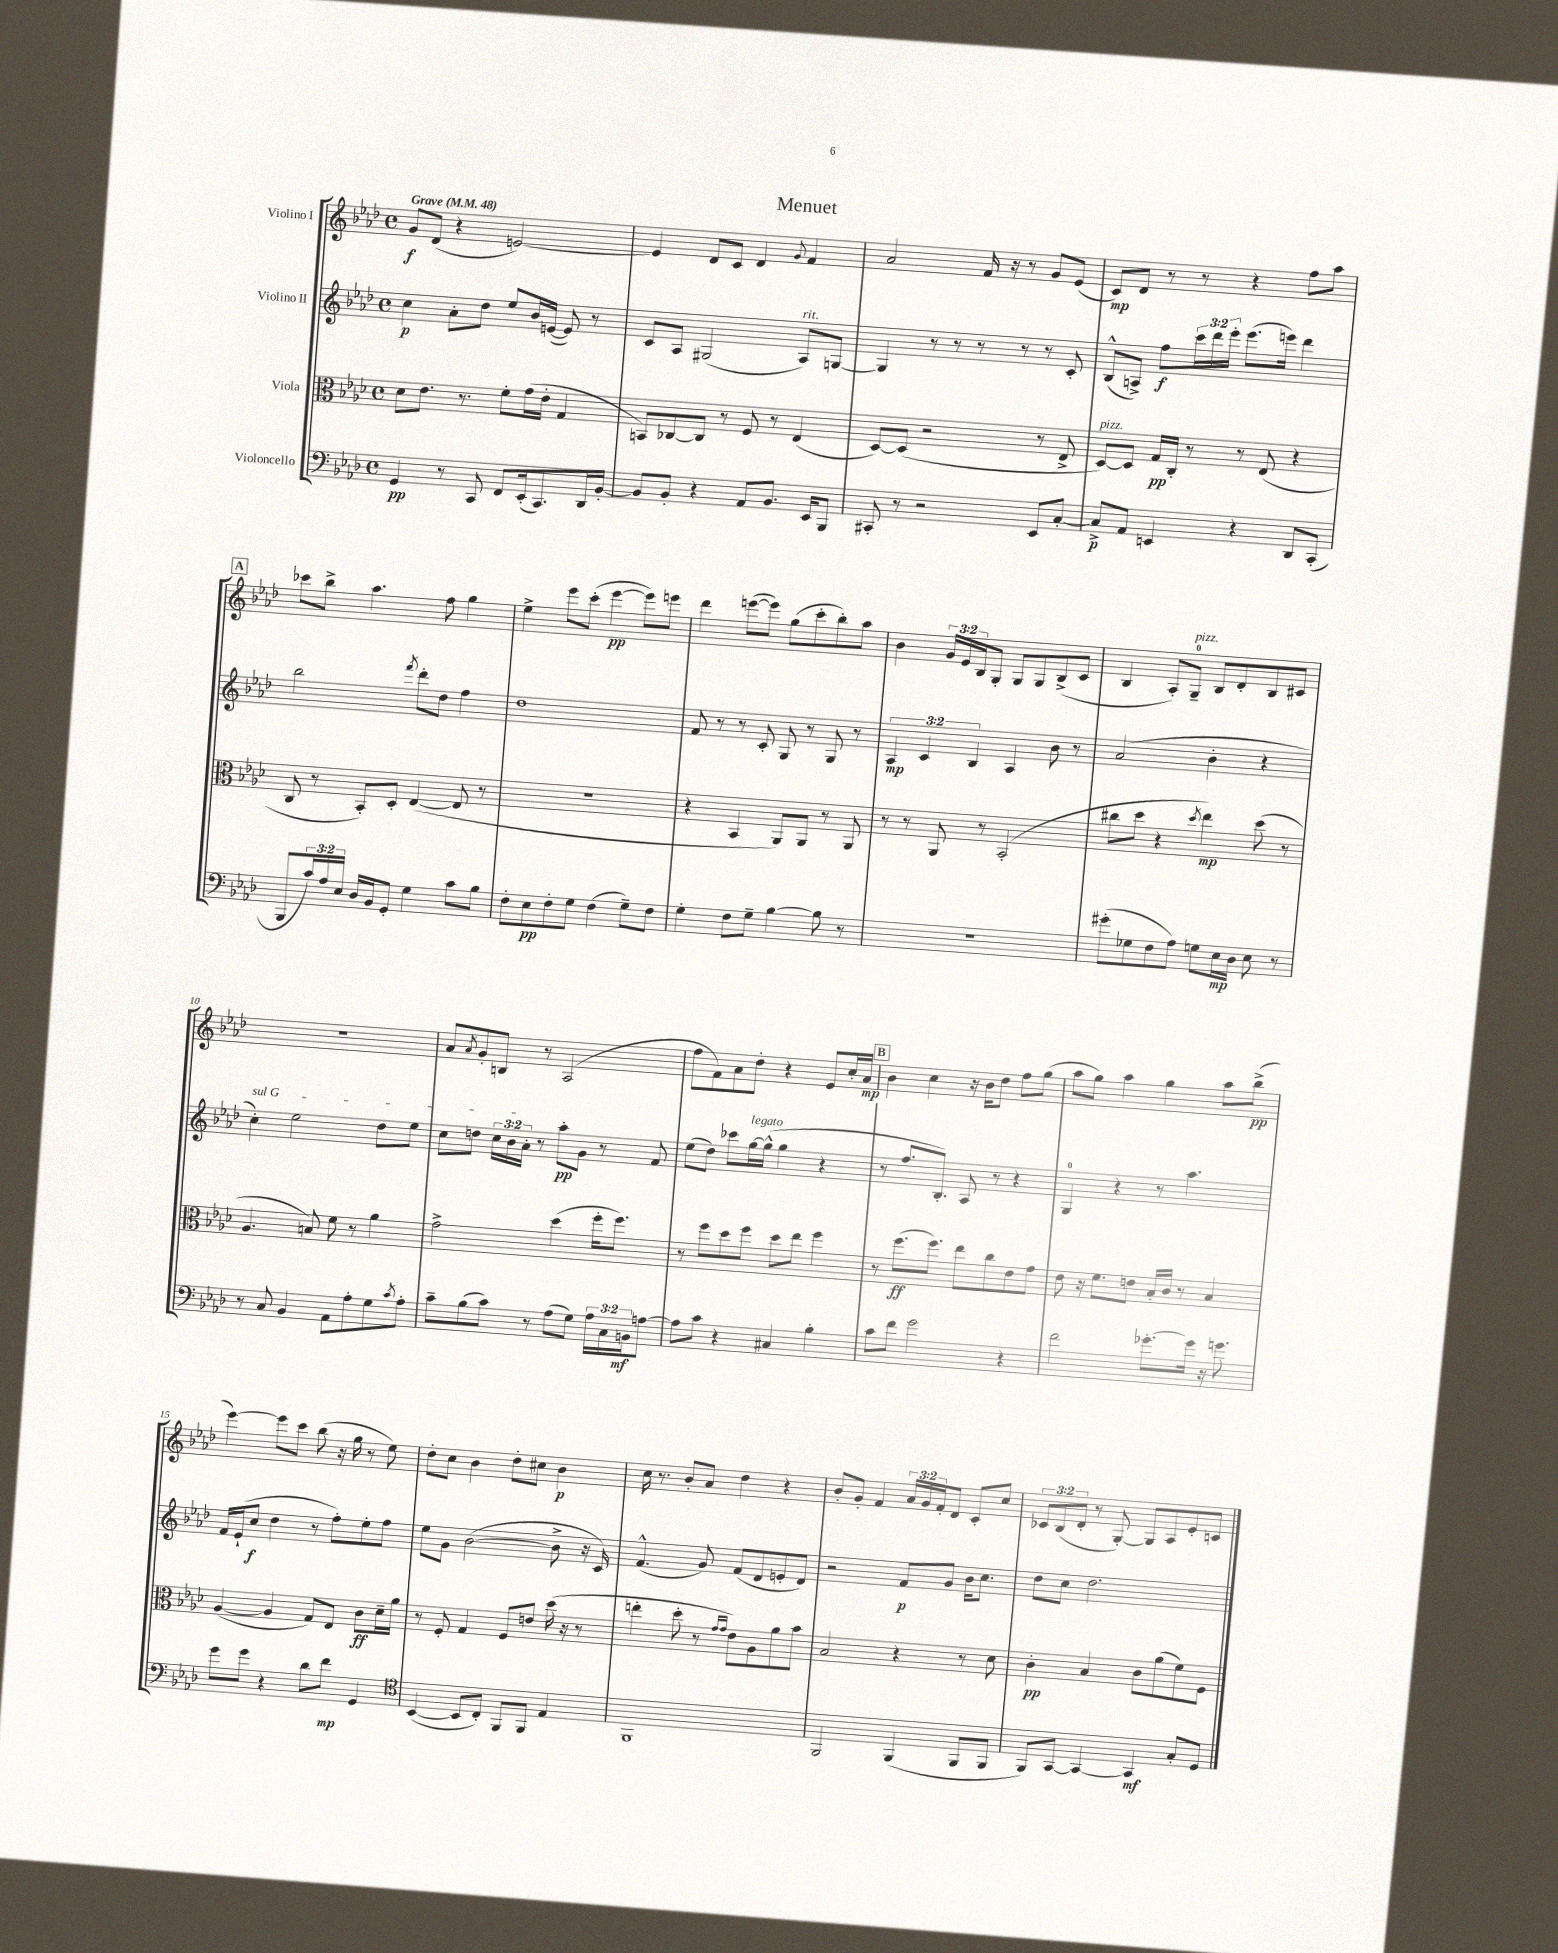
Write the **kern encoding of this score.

**kern	**dynam	**kern	**dynam	**kern	**dynam	**kern	**dynam
*part4	*part4	*part3	*part3	*part2	*part2	*part1	*part1
*staff4	*staff4	*staff3	*staff3	*staff2	*staff2	*staff1	*staff1
*I"Violoncello	*	*I"Viola	*	*I"Violino II	*	*I"Violino I	*
*clefF4	*	*clefC3	*	*clefG2	*	*clefG2	*
*k[b-e-a-d-]	*	*k[b-e-a-d-]	*	*k[b-e-a-d-]	*	*k[b-e-a-d-]	*
*M4/4	*	*M4/4	*	*M4/4	*	*M4/4	*
*met(c)	*	*met(c)	*	*met(c)	*	*met(c)	*
*MM48	*	*MM48	*	*MM48	*	*MM48	*
=1	=1	=1	=1	=1	=1	=1	=1
!	!	!	!	!	!	!LO:TX:a:B:t=Grave	!
4GG/	pp	8d-\L	.	4cc\	p	8g/L	f
.	.	8.e-\J	.	.	.	(8d-/J	.
8r	.	.	.	8a-'\L	.	4r	.
.	.	8.r	.	.	.	.	.
8CC/	.	.	.	8dd-\J	.	.	.
8FF/L	.	8f'\L	.	8ee-/L	.	[2en/)	.
(16EE-'/k	.	(16g\L	.	16b-/L	.	.	.
8.CC/)	.	16e-'\JJ	.	([16en/JJ	.	.	.
.	.	4G/	.	8e/])	.	.	.
16DD-/L	.	.	.	8r	.	.	.
[16BB-'/JJ	.	.	.	.	.	.	.
=2	=2	=2	=2	=2	=2	=2	=2
8BB-/L]	.	8BBn/L)	.	8c/L	.	4e/]	.
8BB-'/J	.	[8C-X/	.	8A-/J	.	.	.
4r	.	8C-/J]	.	(2G#X/	.	8d-/L	.
.	.	8r	.	.	.	8c/J	.
8AA-/L	.	8F/	.	.	.	4d-/	.
8.BB-/J	.	8r	.	.	.	.	.
.	.	.	.	.	.	8qqg/	.
!	!	!	!	!LO:TX:a:i:t=rit.	!	!	!
.	.	(4E-/	.	8A-/L)	.	4f/	.
16EE-/KL	.	.	.	.	.	.	.
8BBB-/J	.	.	.	[8Gn/J	.	.	.
=3	=3	=3	=3	=3	=3	=3	=3
8CC#X'/	.	[8D-/L)	.	4G/]	.	2a-/	.
8r	.	(8D-/J]	.	.	.	.	.
2r	.	2r	.	8r	.	.	.
.	.	.	.	8r	.	.	.
.	.	.	.	8r	.	16f/	.
.	.	.	.	.	.	16r	.
.	.	.	.	8r	.	8r	.
8EE-/L	.	8r	.	8r	.	8g/L	.
[8C'/J	.	8E-^/	.	8c'/	.	(8e-/J	.
=4	=4	=4	=4	=4	=4	=4	=4
!	!	!LO:TX:a:i:t=pizz.	!	!	!	!	!
8C^/L]	p	[8D-/L)	.	(8B-^^/L	.	8c/L)	mp
8AA-/J	.	8D-/J]	.	8An^/J)	.	8d-/J	.
4EEn/	.	16G/LL	pp	8ff\L	f	8r	.
.	.	16C'/JJ	.	.	.	.	.
.	.	8r	.	24ccc\L	.	8r	.
.	.	.	.	24ddd-\	.	.	.
.	.	.	.	24eee-'\JJ	.	.	.
4r	.	8r	.	(8.eee-\L	.	4r	.
.	.	(8E-/	.	.	.	.	.
.	.	.	.	16eeen\Jk)	.	.	.
8DD-/L	.	4r	.	4ddd-\	.	8ff\L	.
(8CC'/J	.	.	.	.	.	8aa-\J	.
!!LO:LB:g=z
!!LO:REH:place=s1:t=A
=5	=5	=5	=5	=5	=5	=5	=5
8BBB-/L	.	8C/	.	2bb-\	.	8ccc-X\L	.
24c/L)	.	8r	.	.	.	8bb-^\J	.
24A-/	.	.	.	.	.	.	.
24E-/JJ	.	.	.	.	.	.	.
16D-/LL	.	8BB-'/L)	.	.	.	4.aa-\	.
16BB-/J	.	.	.	.	.	.	.
8GG'/J	.	8D-'/J	.	.	.	.	.
.	.	.	.	8qfff/	.	.	.
4G\	.	([4E-/	.	8ddd-'\L	.	.	.
.	.	.	.	8dd-\J	.	8ff\	.
8c\L	.	8E-/]	.	4ff\	.	4gg\	.
8B-\J	.	8r	.	.	.	.	.
=6	=6	=6	=6	=6	=6	=6	=6
8F'\L	.	1r	.	1dd-	.	4ee-^\	.
8E-\	pp	.	.	.	.	.	.
8F'\	.	.	.	.	.	8eee-\L	.
8G\J	.	.	.	.	.	(8ccc'\J	.
(4F\	.	.	.	.	.	[4eee-\	pp
8G~\L)	.	.	.	.	.	8eee-\L])	.
8F\J	.	.	.	.	.	8eeen\J	.
=7	=7	=7	=7	=7	=7	=7	=7
4G'\	.	4r	.	8f/	.	4ddd-\	.
.	.	.	.	8r	.	.	.
8F\L	.	4BB-/	.	8r	.	([8eeen\L	.
8G~\J	.	.	.	8c'/	.	8eee\J])	.
[4B-\	.	8AA-/L)	.	8G/	.	(8gg\L	.
.	.	8AA-/J	.	8r	.	8ccc'\	.
8B-\]	.	8r	.	8G/	.	8bb-'\)	.
8r	.	8AA-/	.	8r	.	8aa-\J	.
=8	=8	=8	=8	=8	=8	=8	=8
1r	.	8r	.	6A-/	mp	4b-\	.
.	.	8r	.	.	.	.	.
.	.	.	.	6c/	.	.	.
.	.	8AA-/	.	.	.	24g/LL	.
.	.	.	.	.	.	24e-/	.
.	.	.	.	6B-/	.	24B-/J	.
.	.	8r	.	.	.	8G'/J	.
.	.	(2BB-'/	.	4A-/	.	8G/L	.
.	.	.	.	.	.	8G/	.
.	.	.	.	8b-\	.	(8B-^/	.
.	.	.	.	8r	.	8c/J	.
=9	=9	=9	=9	=9	=9	=9	=9
(8g#X'\L	.	8cc#X\L	.	(2a-/	.	4B-/	.
8G-X\	.	8dd-\J	.	.	.	.	.
8F\	.	4r	.	.	.	8A-'/L)	.
!	!	!	!	!	!	!LO:TX:a:i:t=pizz.	!
8A-\J)	.	.	.	.	.	8G~/J	.
.	.	8qdd-/	.	.	.	.	.
8Gn\L	.	4ee-\)	mp	4b-'\	.	8B-/L	.
16E-\L	mp	.	.	.	.	8d-'/	.
16D-\JJ	.	.	.	.	.	.	.
8E-\	.	(8dd-\	.	4r	.	8B-/	.
8r	.	8r	.	.	.	8c#X/J	.
!!LO:LB:g=z
=10	=10	=10	=10	=10	=10	=10	=10
!	!	!	!	!LO:TX:a:i:t=sul G	!	!	!
8r	.	4.A-/	.	4cc'\)	.	1r	.
8C/	.	.	.	.	.	.	.
4BB-/	.	.	.	2ee-\	.	.	.
.	.	8Bn/)	.	.	.	.	.
8AA-\L	.	8f\	.	.	.	.	.
8A-'\	.	8r	.	.	.	.	.
8G\	.	4a-\	.	8dd-\L	.	.	.
8qc/	.	.	.	.	.	.	.
8A-'\J	.	.	.	8ee-\J	.	.	.
=11	=11	=11	=11	=11	=11	=11	=11
8c~\L	.	2g^\	.	8cc\L	.	8a-/L	.
.	.	.	.	.	.	8qa-/	.
(8B-\	.	.	.	8ddn\J	.	8g'/	.
8c\J)	.	.	.	24cc\LL	.	8Bn/J	.
.	.	.	.	24b-\	.	.	.
.	.	.	.	24a-'\JJ	.	.	.
8r	.	.	.	8r	.	8r	.
(8A-\L	.	(4dd-\	.	8aa-'\L	pp	(2A-/	.
8G\J)	.	.	.	8g\J	.	.	.
24A-\LL	.	16ff'\KL	.	8r	.	.	.
24C\	.	.	.	.	.	.	.
.	.	8.ff\J)	.	.	.	.	.
24BBn\J	mf	.	.	.	.	.	.
[8An\J	.	.	.	8f/	.	.	.
=12	=12	=12	=12	=12	=12	=12	=12
8A\L]	.	8r	.	(8ee-\L	.	8ff\L	.
8c\J	.	8ff\L	.	8dd-\J)	.	8f\)	.
4r	.	8dd-\	.	8ccc-X\L	.	8a-\	.
!	!	!	!	!LO:TX:a:i:t=legato	!	!	!
.	.	8ff\J	.	[16gg\L	.	8dd-'\J	.
.	.	.	.	(16gg^^\JJ]	.	.	.
4C#X/	.	8dd-\L	.	4gg\	.	4r	.
.	.	8ee-\J	.	.	.	.	.
4B-'\	.	4ff\	.	4r	.	8e-/L	.
.	.	.	.	.	.	16cc'/L	.
.	.	.	.	.	.	16a-/JJ	mp
!!LO:REH:place=s1:t=B
=13	=13	=13	=13	=13	=13	=13	=13
8c\L	.	8r	.	8r	.	4b-\	.
8f\J	.	(8.ff\L	ff	8.ff/L	.	.	.
2g\	.	.	.	.	.	4cc\	.
.	.	8.ff\J)	.	8.B-'/J)	.	.	.
.	.	8ee-\L	.	8A-/	.	16r	.
.	.	.	.	.	.	16b-\KL	.
.	.	8cc\	.	8r	.	8dd-\J	.
4r	.	8e-\	.	4r	.	8ff\L	.
.	.	8g\J	.	.	.	(8gg\J	.
=14	=14	=14	=14	=14	=14	=14	=14
2f\	.	8e-\	.	4G/	.	8aa-\L	.
.	.	16r	.	.	.	8gg\J)	.
.	.	8.f\L	.	.	.	.	.
.	.	.	.	4r	.	4aa-\	.
.	.	8en\J	.	.	.	.	.
[8.g-X'\L	.	16B-'/LL	.	8r	.	4gg\	.
.	.	16c/JJ	.	.	.	.	.
.	.	8r	.	4.aa-\	.	.	.
16g-\Jk]	.	.	.	.	.	.	.
16r	.	4B-/	.	.	.	8aa-\L	.
8.gn\	.	.	.	.	.	.	.
.	.	.	.	.	.	(8bb-^\J	pp
!!LO:LB:g=z
=15	=15	=15	=15	=15	=15	=15	=15
8g\L	.	([4A-/	.	16f/LL	.	[4eee-\)	.
.	.	.	.	(16e-`/J	.	.	.
8g\J	.	.	.	8cc/J	f	.	.
4r	.	4A-/]	.	4dd-\	.	8eee-\L]	.
.	.	.	.	.	.	8ccc\J	.
8d-\L	.	8G/L)	.	8r	.	(8bb-\	.
8f\J	mp	8E-/J	.	8ff'\L)	.	16r	.
.	.	.	.	.	.	16gg\	.
4GG/	.	8c\L	ff	8ee-'\	.	8r	.
.	.	16d-~\L	.	8ff\J	.	8ee-\)	.
.	.	16a-\JJ	.	.	.	.	.
=16	=16	=16	=16	=16	=16	=16	=16
*clefC4	*	*	*	*	*	*	*
([4BB-/	.	8r	.	8ee-\L	.	8dd-'\L	.
.	.	8F'/	.	8g\J	.	8cc\J	.
8BB-/L]	.	4G/	.	([2b-\	.	4b-\	.
8C'/J)	.	.	.	.	.	.	.
8FF/L	.	8F/L	.	.	.	8dd-'\L	.
8FF/J	.	8en/J	.	.	.	8cc#X\J	.
4E-/	.	(16dd-\	.	8b-^\]	.	4b-\	p
.	.	16r	.	.	.	.	.
.	.	8r	.	16r	.	.	.
.	.	.	.	16c/)	.	.	.
=17	=17	=17	=17	=17	=17	=17	=17
1FF	.	4een'\	.	(4.f^^/	.	16cc\	.
.	.	.	.	.	.	8.r	.
.	.	8dd-'\	.	.	.	8b-'/L	.
.	.	8r	.	8g/)	.	8a-/J	.
.	.	16qqg/LL	.	.	.	.	.
.	.	16qqg/JJ	.	.	.	.	.
.	.	8e-\L)	.	(8f/L	.	4dd-\	.
.	.	8A-\	.	8d-/	.	.	.
.	.	8a-\	.	8en'/	.	4r	.
.	.	8b-\J	.	8d-/J)	.	.	.
=18	=18	=18	=18	=18	=18	=18	=18
2FF/	.	2B-/	.	2r	.	8b-'/L	.
.	.	.	.	.	.	8g'/J	.
.	.	.	.	.	.	4f/	.
(4FF/	.	4r	.	8f/L	p	24a-/LL	.
.	.	.	.	.	.	24g/	.
.	.	.	.	.	.	24f'/J	.
.	.	.	.	8g/J	.	8d-/J	.
8FF/L	.	8r	.	16b-\KL	.	8c'/L	.
.	.	.	.	8.cc\J	.	.	.
8FF/J	.	8d-\	.	.	.	8cc/J	.
=19	=19	=19	=19	=19	=19	=19	=19
8FF/L)	.	4c'\	pp	8dd-\L	.	12c-X/L	.
.	.	.	.	.	.	(12B-/	.
[8GG/J	.	.	.	8cc\J	.	.	.
.	.	.	.	.	.	12d-'/J	.
4GG/_	.	4B-/	.	2.dd-\	.	8r	.
.	.	.	.	.	.	[8G'/)	.
4GG/]	mf	8c\L	.	.	.	8G/L]	.
.	.	(8a-\	.	.	.	8A-/	.
8G'/L	.	8f\)	.	.	.	8e-'/	.
8D-/J	.	8F\J	.	.	.	8cn/J	.
==	==	==	==	==	==	==	==
*-	*-	*-	*-	*-	*-	*-	*-
